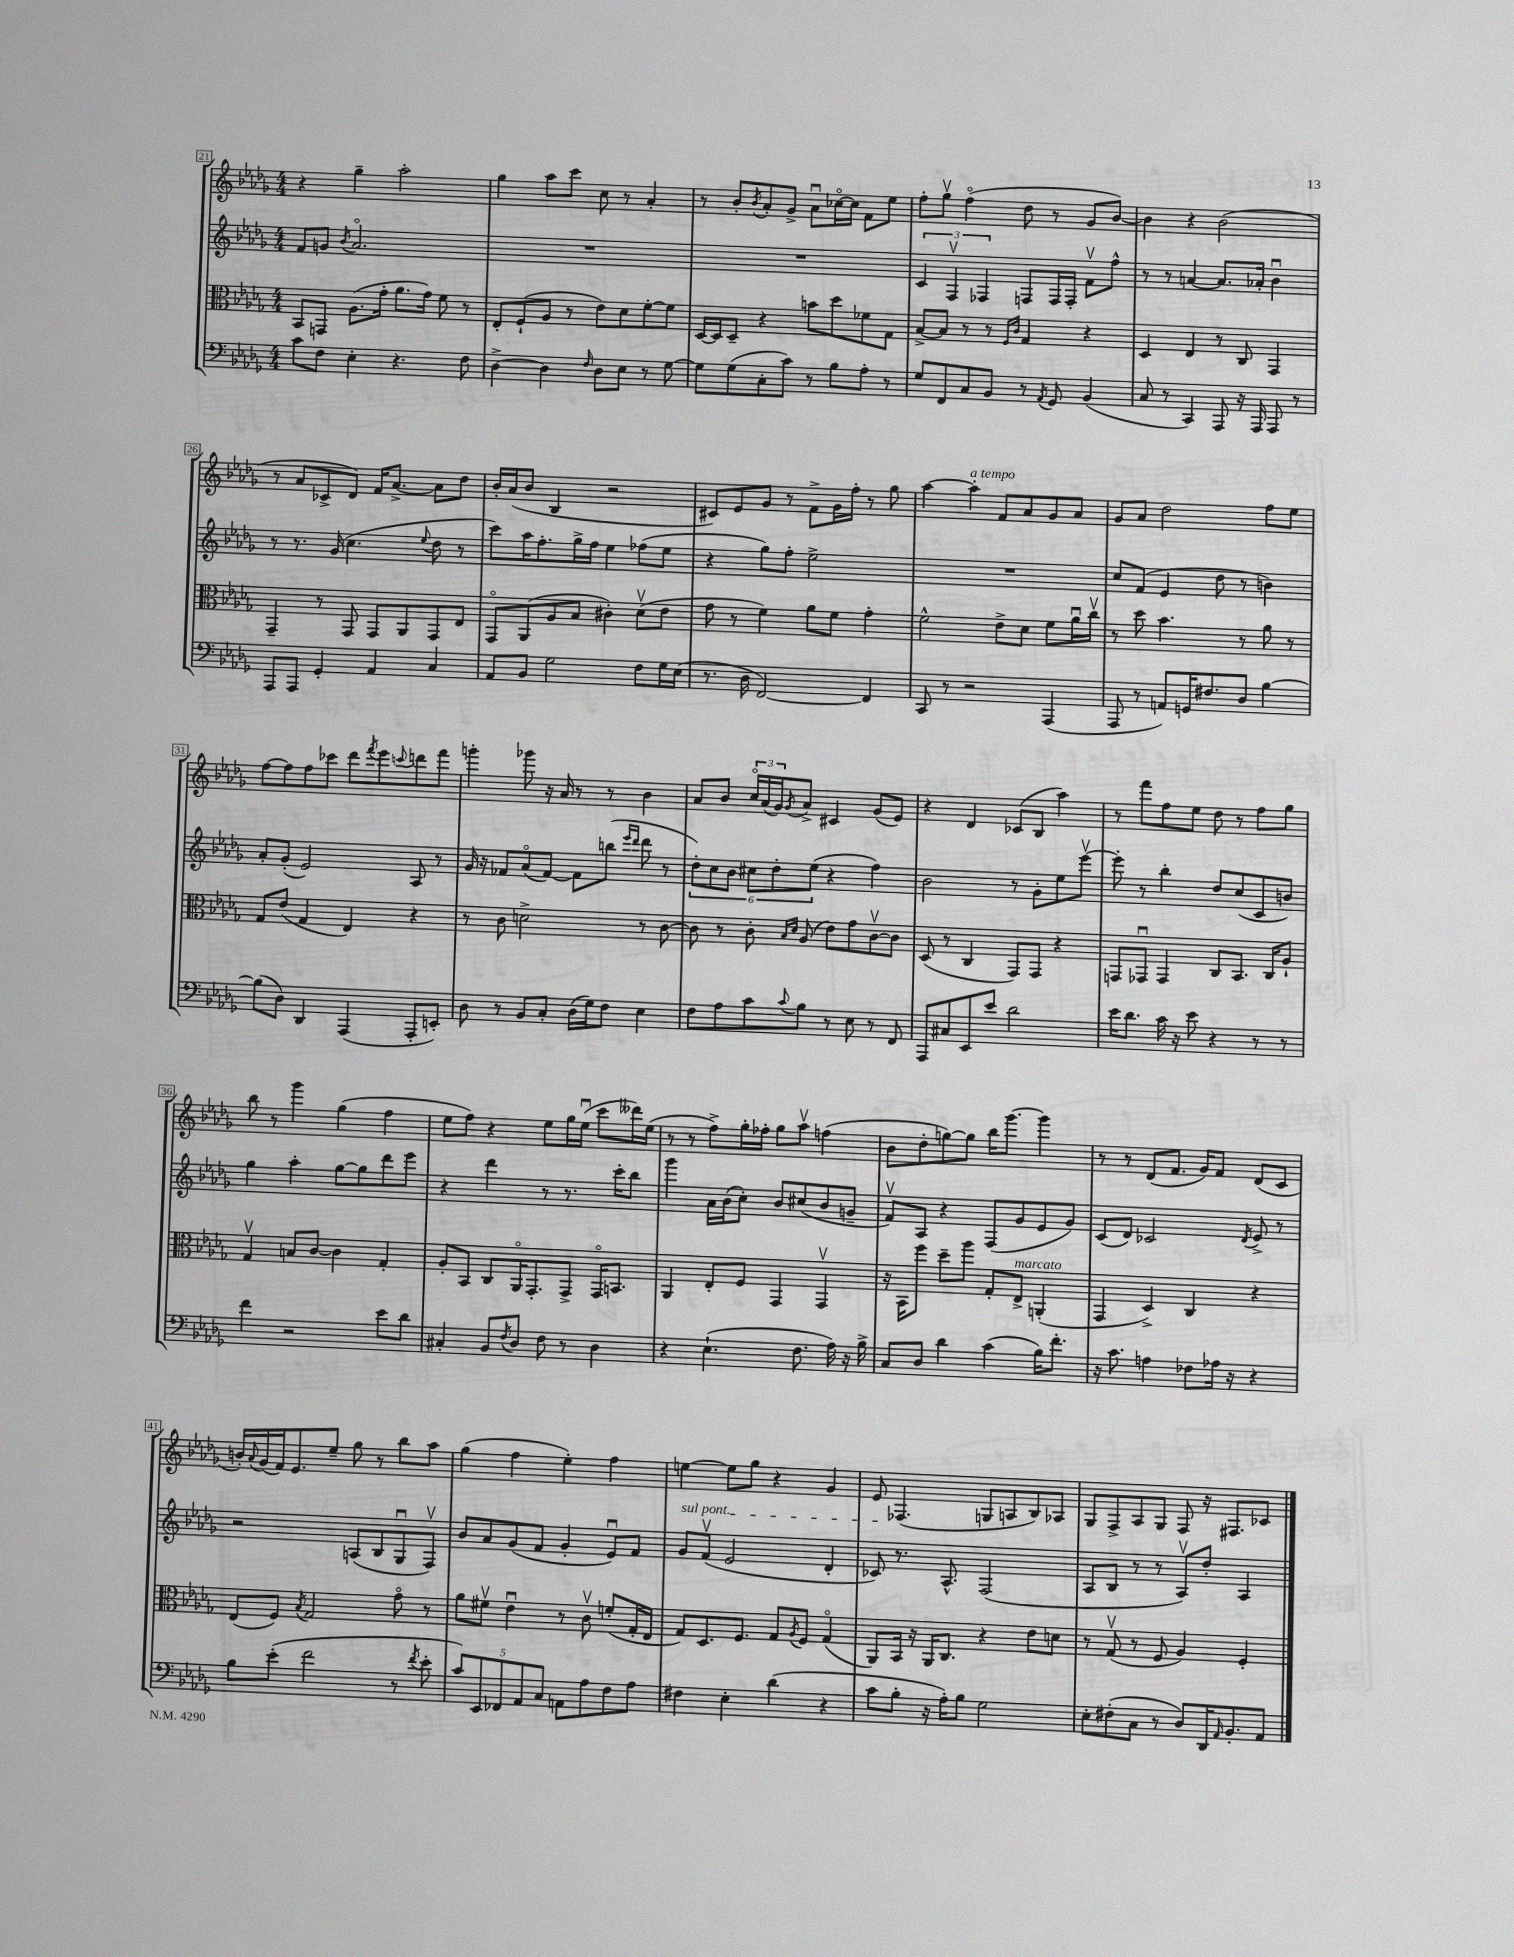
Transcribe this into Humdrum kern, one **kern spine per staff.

**kern	**kern	**kern	**kern
*staff4	*staff3	*staff2	*staff1
*clefF4	*clefC3	*clefG2	*clefG2
*k[b-e-a-d-g-]	*k[b-e-a-d-g-]	*k[b-e-a-d-g-]	*k[b-e-a-d-g-]
*M4/4	*M4/4	*M4/4	*M4/4
8c\L	8BB-/L	8f/L	4r
8F\J	8GG/J	8g/J	.
.	.	8qb-/	.
4E-'\	(8.A-\L	2.a-o/	4gg-~\
.	16g-'\Jk	.	.
4.r	8.a-\L	.	2aa-'\
.	16g-\Jk)	.	.
.	8f\	.	.
8F\	8r	.	.
=	=	=	=
[4D-^\	8E-'/L	1r	4gg-\
.	(8F`/	.	.
4D-\]	8A-/J	.	8aa-\L
.	8r	.	8ccc\J
16qqF/	.	.	.
8D-\L	8e-\L)	.	8cc\
8E-\J	8d-\	.	8r
8r	[8f'\	.	4a-'/
[8G-\	8f\]J	.	.
=	=	=	=
8G-\]L	[16D-/LL	1r	8r
.	16D-/]J	.	.
(8G-\	8D-~/J	.	8b-'/L
.	.	.	8qb-/
8C'\	4r	.	8a-'/
8c\J)	.	.	8g-^/J
8r	8b\L	.	8a-u\L
8B-\L	8dd-\	.	[16cc-o\L
.	.	.	16cc-\]JJ
8A-'\J	8f-\	.	8f\L
8r	8G-\J	.	8ee-\J
=	=	=	=
8G-/L	[8B-^/L	6c/	8ff'\L
8FF/	8B-/]J	.	8gg-v\J
.	.	6Fv/	.
8C/	8r	.	(4ffo\
.	.	6F-/	.
8BB-/J	8r	.	.
.	16qqF/LL	.	.
.	16qqc/JJ	.	.
8r	4G-/	8F/L	8dd-\
8qAA-/	.	.	.
8GG-/	.	16F/L	8r
.	.	16F'/JJ	.
(4BB-/	4r	8fv\L	8g-/L
.	.	8ff^^\J	[8b-/J)
=	=	=	=
8C/	4D-/	8r	4b-\]
8r	.	8r	.
4CC/)	4E-/	[4a/	4r
8AAA-/	8r	8.a/]L	(2b-\
16r	8C/	.	.
16AAA-/	.	16a-'/Jk	.
8AAA-/	4GG-/	4b-u\	.
8r	.	.	.
=	=	=	=
8AAA-/L	4GG-~/	8r	8r
8AAA-/J	.	8.r	8a-/L
4GG-'/	8r	.	8c-^/
.	.	(16g-/	.
.	8GG-/	4.cc\	8d-/J)
4AA-/	8GG-/L	.	16f/LK
.	.	.	[8.a-^/J
.	8AA-/	.	.
.	.	8qqee-/	.
4C/	8GG-/	8dd-\	8a-\]L
.	8E-/J	8r	8dd-\J
=	=	=	=
8AA-/L	8GG-o/L	8ccc\L)	16b-'/LL
.	.	.	(16a-/J
8BB-/J	(8AA-/	16aa-\K	8b-/J
.	.	8.ff'\	.
2G-\	8A-/	.	4B-/
.	8B-/J	16gg-^\L	.
.	.	16ff\JJ	.
.	4c#'\)	4ee-\	2r
8F\L	(8d-v\L	(8ff-\L	.
16G-\L	8e-\J	8ee-\J	.
(16E-\JJ	.	.	.
=	=	=	=
8.r	8g-\	4r	8c#/L)
.	8r	.	8e-/
16D-\	.	.	.
[2FF/)	4f\)	8gg-\L)	8g-/J
.	.	8ff'\J	8r
.	8a-\L	2ee-^\	8f^\L
.	8f\J	.	16g-\L
.	.	.	16ff'\JJ
4FF/]	4g-'\	.	8r
.	.	.	8gg-\
=	=	=	=
8CC/	2f^^\	1r	[4aa-\
8r	.	.	.
2r	.	.	4aa-'\]
.	8e-^\L	.	8f/L
.	8d-\J	.	8a-/
(4AAA-/	8f\L	.	8g-/
.	16a-u\L	.	8a-/J
.	16ccv\JJ	.	.
=	=	=	=
8AAA-/	8r	8cc/L	8g-/L
8r	8dd-\	(8f/J	8a-/J
8AA/L)	4.b-\	4e-/	2dd-\
16GG/K	.	.	.
8.F#/	.	.	.
.	.	8dd-\	.
8D-/J	8r	8r	.
[4B-\	8a-\	4b\)	8ff\L
.	8r	.	8ee-\J
=	=	=	=
(8B-\]L	8G-/L	8a-'/L	[8ff\L
8D-\J)	(8e-/J	(8g-'/J	8ff\]
4DD-/	4G-/	2e-/)	8ff\
.	.	.	8ccc-\J
(4AAA-/	4E-/)	.	8ddd-\L
.	.	.	8qfff/
.	.	.	8eee-\
.	.	.	8qqccc/
8AAA-'/L	4r	8A-/	8ddd\
8EE'/J)	.	8r	8fff\J
=	=	=	=
8D-\	8r	16g-/	4ggg'\
.	.	16r	.
8r	8c\	8f-/L	.
8BB-/L	2d^\	(8a-o/	8ggg-\
8C'/J	.	[8f-/J)	16r
.	.	.	16a-/
(16D-\LL	.	8f-\]L	8r
16G-\J)	.	.	.
8F\J	.	(8bb\J	8r
.	.	16qqeee-/LL	.
.	.	16qqddd-/JJ	.
4E-\	8r	8ddd-\	4b-\
.	[8c\	8r	.
=	=	=	=
8F\L	8c\]	12dd-'\L)	8a-/L
.	.	12cc\	.
8A-\	8r	.	8b-/J
.	.	12b-\J	.
8c\	8c'\	12cc#\L	24cco/LL
.	.	.	(24a-/
.	.	12dd-'\	24g-/J)
.	16qqB-/LL	.	.
8qqc/	16qqd-/JJ	.	8qg-/
8B-\J	(8A-/	.	8a-^/J
.	.	(12ee-\J	.
8r	8e-\L)	4r	4c#/
8E-\	8g-\	.	.
8r	[8cv\	4ff\)	(8g-/L
8FF/	8c\]J	.	8e-/J)
=	=	=	=
8AAA-/L	(8D-/	2b-\	4r
8C#/	8r	.	.
8EE-/	4C/	.	4d-/
8e-/J	.	.	.
2d-\	8GG-/L)	8r	(8c-/L
.	8GG-/J	8g-'\L	8B-/J
.	4r	8ee-\	4aa-\)
.	.	[8eee-v\J	.
=	=	=	=
16e-\LK	8GG/L	8eee-'\]	8r
8.d-\J	.	.	.
.	8GG-u/J	8r	8fff\L
16c\	4GG-/	4bb-'\	8ff\
16r	.	.	.
8e-\	.	.	8ee-\J
4r	8C/L	8dd-/L	8dd-\
.	8.BB-/J	(8cc/	8r
8r	.	8c/	8ff\L
.	16C/LK	.	.
8r	8A-`/J	8b/J)	8gg-\J
=	=	=	=
4f\	4G-v/	4gg-\	8bb-\
.	.	.	8r
2r	8B/L	4aa-'\	4ggg-\
.	[8c/J	.	.
.	4c\]	[8gg-\L	(4gg-\
.	.	8gg-\]	.
8e-\L	4G-'/	8ddd-\	4ff\
8d-\J	.	8eee-\J	.
=	=	=	=
4C#'/	8A-'/L	4r	8ee-\L
.	8BB-/J	.	8ff\J)
8BB-/L	8C/L	4ddd-\	4r
8qF/	.	.	.
8D-/J	16AA-o/K	.	.
.	8.GG-'/	.	.
8F\	.	8r	8ee-\L
8r	8GG-^/J	8.r	16gg-\L
.	.	.	(16ee-u\JJ
4D-\	16GG-o/LK	.	8ccc\L
.	8.BB/J	16ccc'\LK	.
.	.	8bb-\J	16ddd--\L)
.	.	.	(16ee-\JJ
=	=	=	=
4r	4AA-/	4ggg-\	8r
.	.	.	8r
(4.E-`\	8E-'/L	16a-\LL	8ff^\L)
.	.	(16b-\J	.
.	8F/J	8cc'\J)	16gg-'\L
.	.	.	16ff-'\JJ
.	4GG-/	8b-/L	8gg-\L
8.F\	.	(8cc#/	8aa-v\J
.	4GG-v/	8b-/	(4ff\
16A-\)	.	.	.
16r	.	8g~/J	.
16B-^\	.	.	.
=	=	=	=
8C/L	16r	8fv/L)	8b-\L
.	16BB-\LK	.	.
8D-/J	8ff\J	8A-/J	8dd-'\
4d-\	8dd-~\L	4r	[8gg\)
.	8aa-\J	.	8gg\]J
(4c\	8G-'/L	(8F/L	16bb-\LK
.	.	.	[8.ggg-\J
.	8E-^/J	8g-/	.
16B-\LK)	(4AA'/	8e-/	4ggg-\]
8.f'\J	.	.	.
.	.	8g-/J)	.
=	=	=	=
16r	4GG-/	(8c/L	8r
8.c\	.	.	.
.	.	8d-/J)	8r
4A\	4D-^/)	2c-/	(8d-/L
.	.	.	8.f/J
8F-\L	4C/	.	.
.	.	.	16g-/LK)
16A-\Jk	.	.	8f/J
16r	.	.	.
.	.	8qd-/	.
4r	4r	8e-^/	(8d-/L
.	.	8r	8c/J
=	=	=	=
8B-\L	(8E-/L	2r	16b'/LL)
.	.	.	8qqa-/
.	.	.	(16g-/
(8e-'\J	8F/J)	.	16f/J)
.	.	.	8.e-/
.	8qB-/	.	.
2f\	2G-/	.	.
.	.	.	8ee-~/J
.	.	(8A/L	8gg-\
.	.	8B-/	8r
8r	8g-o\	8G-u/	8bb-\L
8qf/	.	.	.
8e-'\	8r	8Fv/J)	8aa-\J
=	=	=	=
10c/L)	8a-\L	8b-/L	(4gg-\
10EE-/	.	.	.
.	8f#v\J	8a-/	.
10FF-/	.	.	.
.	4e-u\	(8g-/	4ff\
10AA-/	.	.	.
.	.	8f/J	.
10C/J	.	.	.
8AA\L	8r	4g-'/	4ee-'\)
8A-\	8cv\	.	.
8F\	(8f'/L	8e-u/L)	4ff\
8A-\J	16G-'/L	8f/J	.
.	16E-/JJ	.	.
=	=	=	=
4F#\	8G-/L)	8g-/L	[4ee\
.	8.D-/	(8fv/J	.
4E-'\	.	2e-/	8ee\]L
.	8.F/J	.	.
.	.	.	8gg-\J
(4d-\	8G-/L	.	4r
.	8qA-/	.	.
.	8F/J	.	.
4r	(4G-o/	4d-'/	4g-/
=	=	=	=
8c\L	8AA-/L)	8c-/)	8e-/
8B-'\J	16BB-/Jk	8.r	(4.F-/
.	16r	.	.
16r	16AA-/LK	.	.
16A-'\LK)	8.C/J	8.A-^^/	.
8B-\J	.	.	.
2G-\	4r	(2F/	8G/L
.	.	.	8A/
.	8e-\L	.	8B-/)
.	8d\J	.	8A-/J
=	=	=	=
8E-'\L	8r	8A-/L	8G-/L
(8F#'\	(8G-v/	8B-/J	8F^/
8C\J	8r	8r	8A-/
8r	8F/	8r	8G-/J
8D-/L)	4A-/)	8A-v/L)	8F/
16DD-/K	.	8dd-'/J	16r
16qqAA-/	.	.	.
8.BB-'/	.	.	8.F#/L
.	4F'/	4A-/	.
8AA-/J	.	.	8c-/J
==	==	==	==
*-	*-	*-	*-
